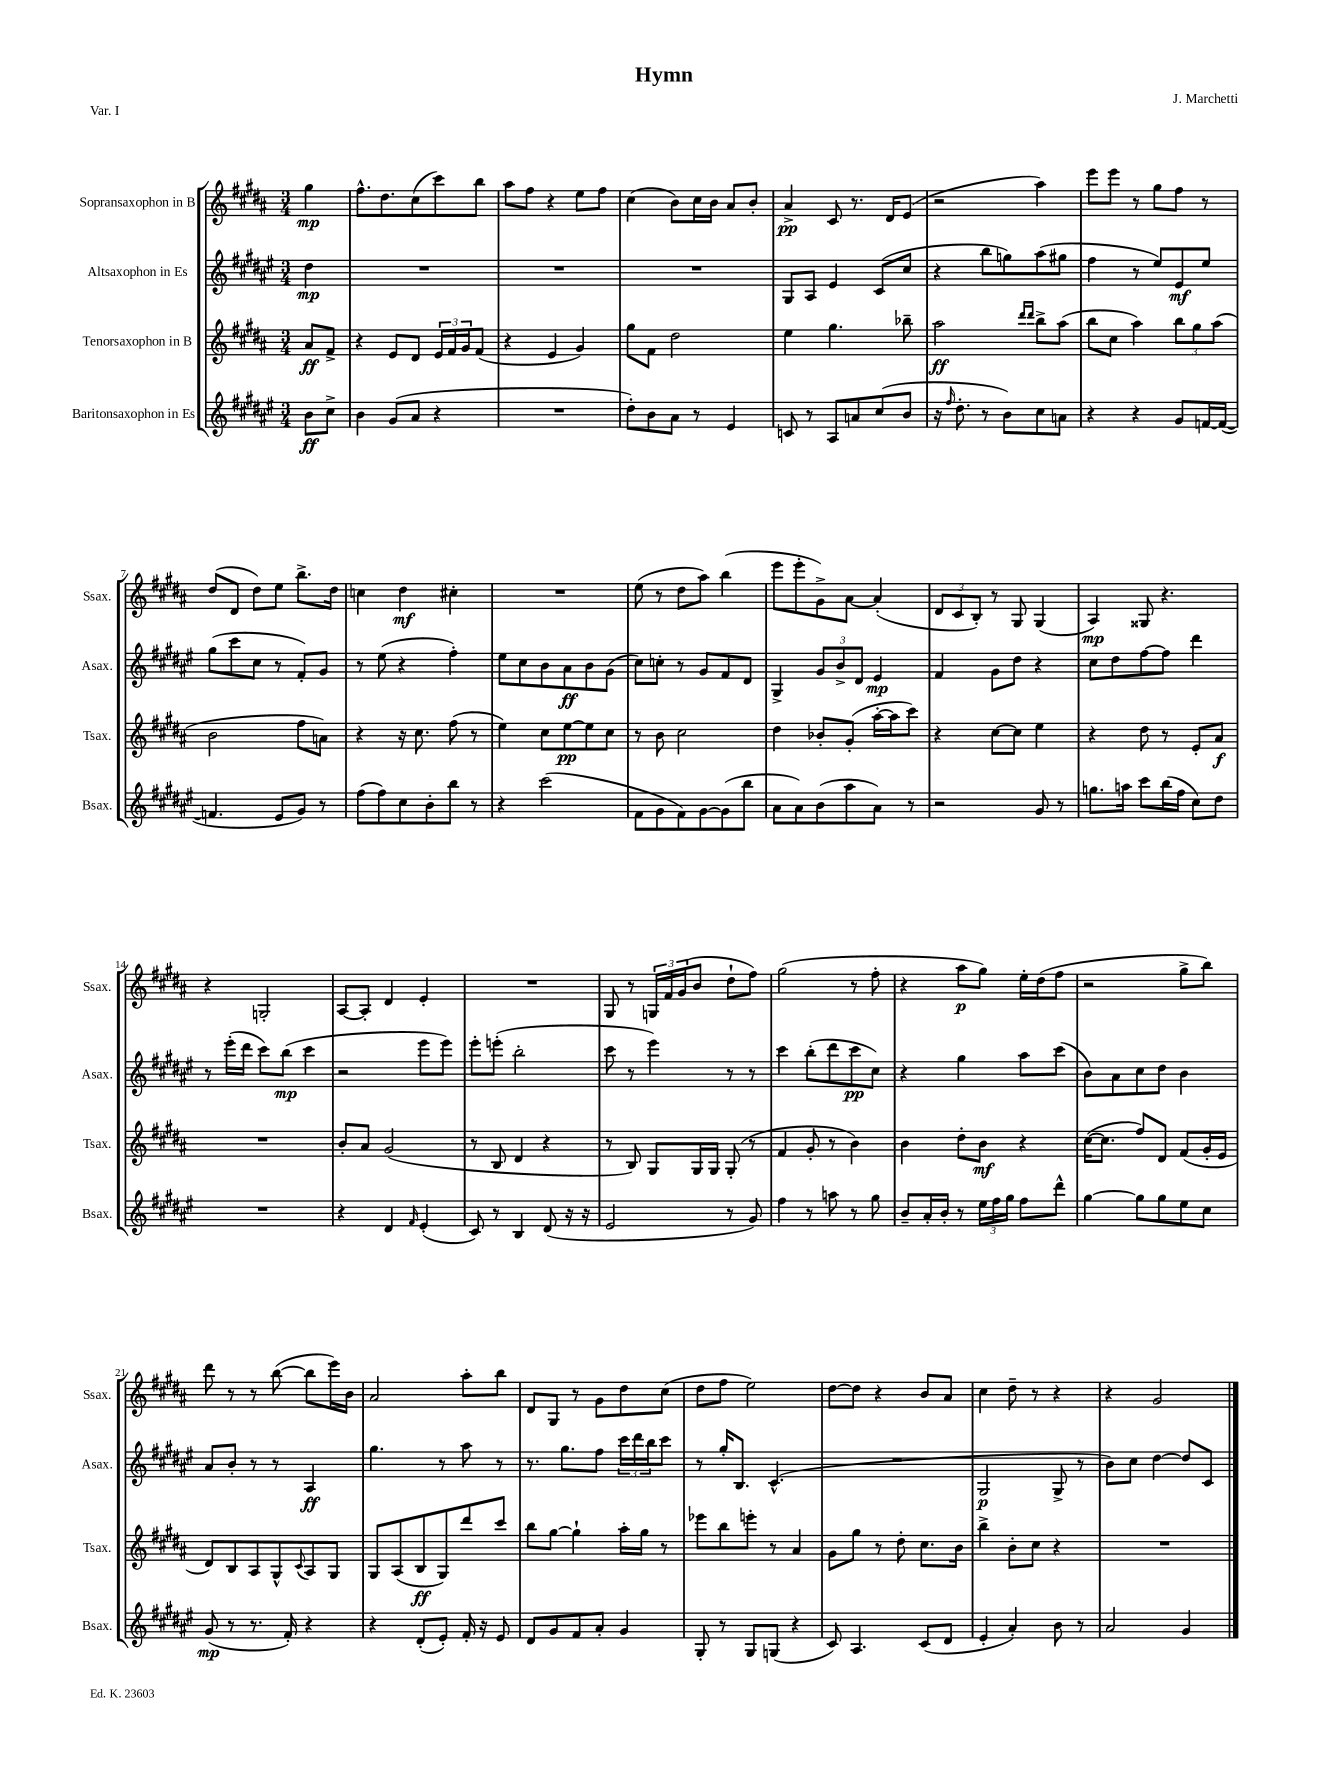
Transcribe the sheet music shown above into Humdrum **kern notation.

**kern	**kern	**kern	**kern
*staff4	*staff3	*staff2	*staff1
*clefG2	*clefG2	*clefG2	*clefG2
*k[f#c#g#d#a#e#]	*k[f#c#g#d#a#]	*k[f#c#g#d#a#e#]	*k[f#c#g#d#a#]
*M3/4	*M3/4	*M3/4	*M3/4
8b	8a#	4dd#	4gg#
8cc#^	8f#^	.	.
=	=	=	=
4b	4r	2.r	8.ff#^^
.	.	.	8.dd#
(8g#	8e	.	.
8a#	8d#	.	(8cc#
4r	24e	.	8ccc#)
.	24f#	.	.
.	24g#	.	.
.	(8f#	.	8bb
=	=	=	=
2.r	4r	2.r	8aa#
.	.	.	8ff#
.	4e	.	4r
.	4g#)	.	8ee
.	.	.	8ff#
=	=	=	=
8dd#')	8gg#	2.r	(4cc#
8b	8f#	.	.
8a#	2dd#	.	8b)
8r	.	.	16cc#
.	.	.	16b
4e#	.	.	8a#
.	.	.	8b'
=	=	=	=
8c	4ee	8G#	4a#^
8r	.	8A#	.
8A#	4.gg#	4e#	8c#
8a	.	.	8.r
(8cc#	.	(8c#	.
.	.	.	16d#
8b	8bb-~	8cc#	(8e
=	=	=	=
16r	2aa#	4r	2r
16qqff#	.	.	.
8.dd#'	.	.	.
8r	.	8bb	.
8b)	.	8gg)	.
.	16qqddd#	.	.
.	16qqddd#	.	.
8cc#	8bb^	(8aa#	4aa#)
8a	(8aa#	8gg#	.
=	=	=	=
4r	8bb	4ff#	8eee
.	8cc#	.	8eee
4r	4aa#)	8r	8r
.	.	8ee#)	8gg#
8g#	12bb	8e#	8ff#
.	12gg#	.	.
[16f	.	8ee#	8r
.	(12aa#	.	.
(16f_	.	.	.
=	=	=	=
4.f]	2b	(8gg#	(8dd#
.	.	8ccc#	8d#
.	.	8cc#	8dd#)
8e#	.	8r	8ee
8g#)	8ff#	8f#')	8.bb^
8r	8a)	8g#	.
.	.	.	16dd#
=	=	=	=
(8ff#	4r	8r	4cc
8ff#)	.	(8ee#	.
8cc#	16r	4r	4dd#
.	8.cc#	.	.
8b'	.	.	.
8bb	(8ff#	4ff#')	4cc#'
8r	8r	.	.
=	=	=	=
4r	4ee)	8ee#	2.r
.	.	8cc#	.
(2ccc#	8cc#	8b	.
.	[8ee	8a#	.
.	8ee]	8b	.
.	8cc#	(8g#	.
=	=	=	=
8f#	8r	8cc#)	(8ee
8g#	8b	8cc'	8r
8f#)	2cc#	8r	8dd#
[8g#	.	8g#	8aa#)
(8g#]	.	8f#	(4bb
8bb	.	8d#	.
=	=	=	=
8a#	4dd#	4G#^	8eee
8a#)	.	.	8eee'
(8b	8b-'	12g#	8g#^)
.	.	12b^	.
8aa#	(8g#'	.	[8a#
.	.	12d#	.
8a#)	[16aa#'	4e#	(4a#']
.	16aa#]	.	.
8r	8ccc#)	.	.
=	=	=	=
2r	4r	4f#	12d#
.	.	.	12c#
.	.	.	12B')
.	[8cc#	8g#	8r
.	8cc#]	8dd#	8G#
8g#	4ee	4r	(4G#
8r	.	.	.
=	=	=	=
8.gg	4r	8cc#	4A#)
.	.	8dd#	.
16aa	.	.	.
8ccc#	8dd#	[8ff#	8G##
(16bb	8r	8ff#]	4.r
16ff#	.	.	.
8cc#)	8e'	4ddd#	.
8dd#	8a#	.	.
=	=	=	=
2.r	2.r	8r	4r
.	.	(16eee#'	.
.	.	16ddd#	.
.	.	8ccc#)	2G'
.	.	(8bb	.
.	.	4ccc#	.
=	=	=	=
4r	8b'	2r	[8A#
.	8a#	.	8A#']
4d#	(2g#	.	4d#
16qqf#	.	.	.
(4e#'	.	8eee#	4e'
.	.	8eee#)	.
=	=	=	=
8c#)	8r	8eee#'	2.r
8r	8B	(8eee'	.
4B	4d#	2bb'	.
(8d#	4r	.	.
16r	.	.	.
16r	.	.	.
=	=	=	=
2e#	8r	8ccc#	8G#
.	8B)	8r	8r
.	8G#	4eee#)	24G
.	.	.	24f#
.	.	.	(24g#
.	16G#	.	8b
.	16G#	.	.
8r	(8G#'	8r	8dd#`
8g#)	8r	8r	8ff#)
=	=	=	=
4ff#	4f#	4ccc#	(2gg#
8r	8g#'	(8bb'	.
8aa	8r	8ddd#	.
8r	4b)	8ccc#	8r
8gg#	.	8cc#)	8ff#'
=	=	=	=
8b~	4b	4r	4r
16a#'	.	.	.
16b'	.	.	.
8r	8dd#'	4gg#	8aa#
24ee#	8b	.	8gg#)
24ff#	.	.	.
24gg#	.	.	.
8ff#	4r	8aa#	16ee'
.	.	.	(16dd#
8ddd#^^	.	(8ccc#	8ff#
=	=	=	=
[4gg#	([16cc#	8b)	2r
.	8.cc#]	.	.
.	.	8a#	.
8gg#]	8ff#)	8cc#	.
8gg#	8d#	8dd#	.
8ee#	(8f#	4b	8gg#^
8cc#	16g#'	.	8bb)
.	16e	.	.
=	=	=	=
(8g#	8d#)	8a#	8ddd#
8r	8B	8b'	8r
8.r	8A#	8r	8r
.	8G#^^	8r	([8bb
16f#')	.	.	.
.	8qqc#	.	.
4r	8A#	4A#	8bb]
.	8G#	.	16eee)
.	.	.	16b
=	=	=	=
4r	8G#	4.gg#	2a#
.	(8A#	.	.
(8d#'	8B	.	.
8e#')	8G#)	8r	.
16f#'	8ddd#	8aa#	8aa#'
16r	.	.	.
8e#	8ccc#	8r	8bb
=	=	=	=
8d#	8bb	8.r	8d#
8g#	[8gg#	.	8G#
.	.	8.gg#	.
8f#	4gg#`]	.	8r
8a#'	.	8ff#	8g#
4g#	16aa#'	24ccc#	8dd#
.	.	24ddd#	.
.	16gg#	.	.
.	.	24bb	.
.	8r	8ccc#	(8cc#
=	=	=	=
8G#'	8eee-	8r	8dd#
8r	8bb	16gg#'	8ff#
.	.	8.B	.
8G#	8eee'	.	2ee)
(8G	8r	(4.c#^^	.
4r	4a#	.	.
=	=	=	=
8c#)	8g#	2.r	[8dd#
4.A#	8gg#	.	8dd#]
.	8r	.	4r
.	8dd#'	.	.
(8c#	8.cc#	.	8b
8d#	.	.	8a#
.	16b	.	.
=	=	=	=
4e#'	4bb^	2G#	4cc#
4a#')	8b'	.	8dd#~
.	8cc#	.	8r
8b	4r	8G#^	4r
8r	.	8r	.
=	=	=	=
2a#	2.r	8b)	4r
.	.	8cc#	.
.	.	[4dd#	2g#
4g#	.	8dd#]	.
.	.	8c#	.
==	==	==	==
*-	*-	*-	*-
